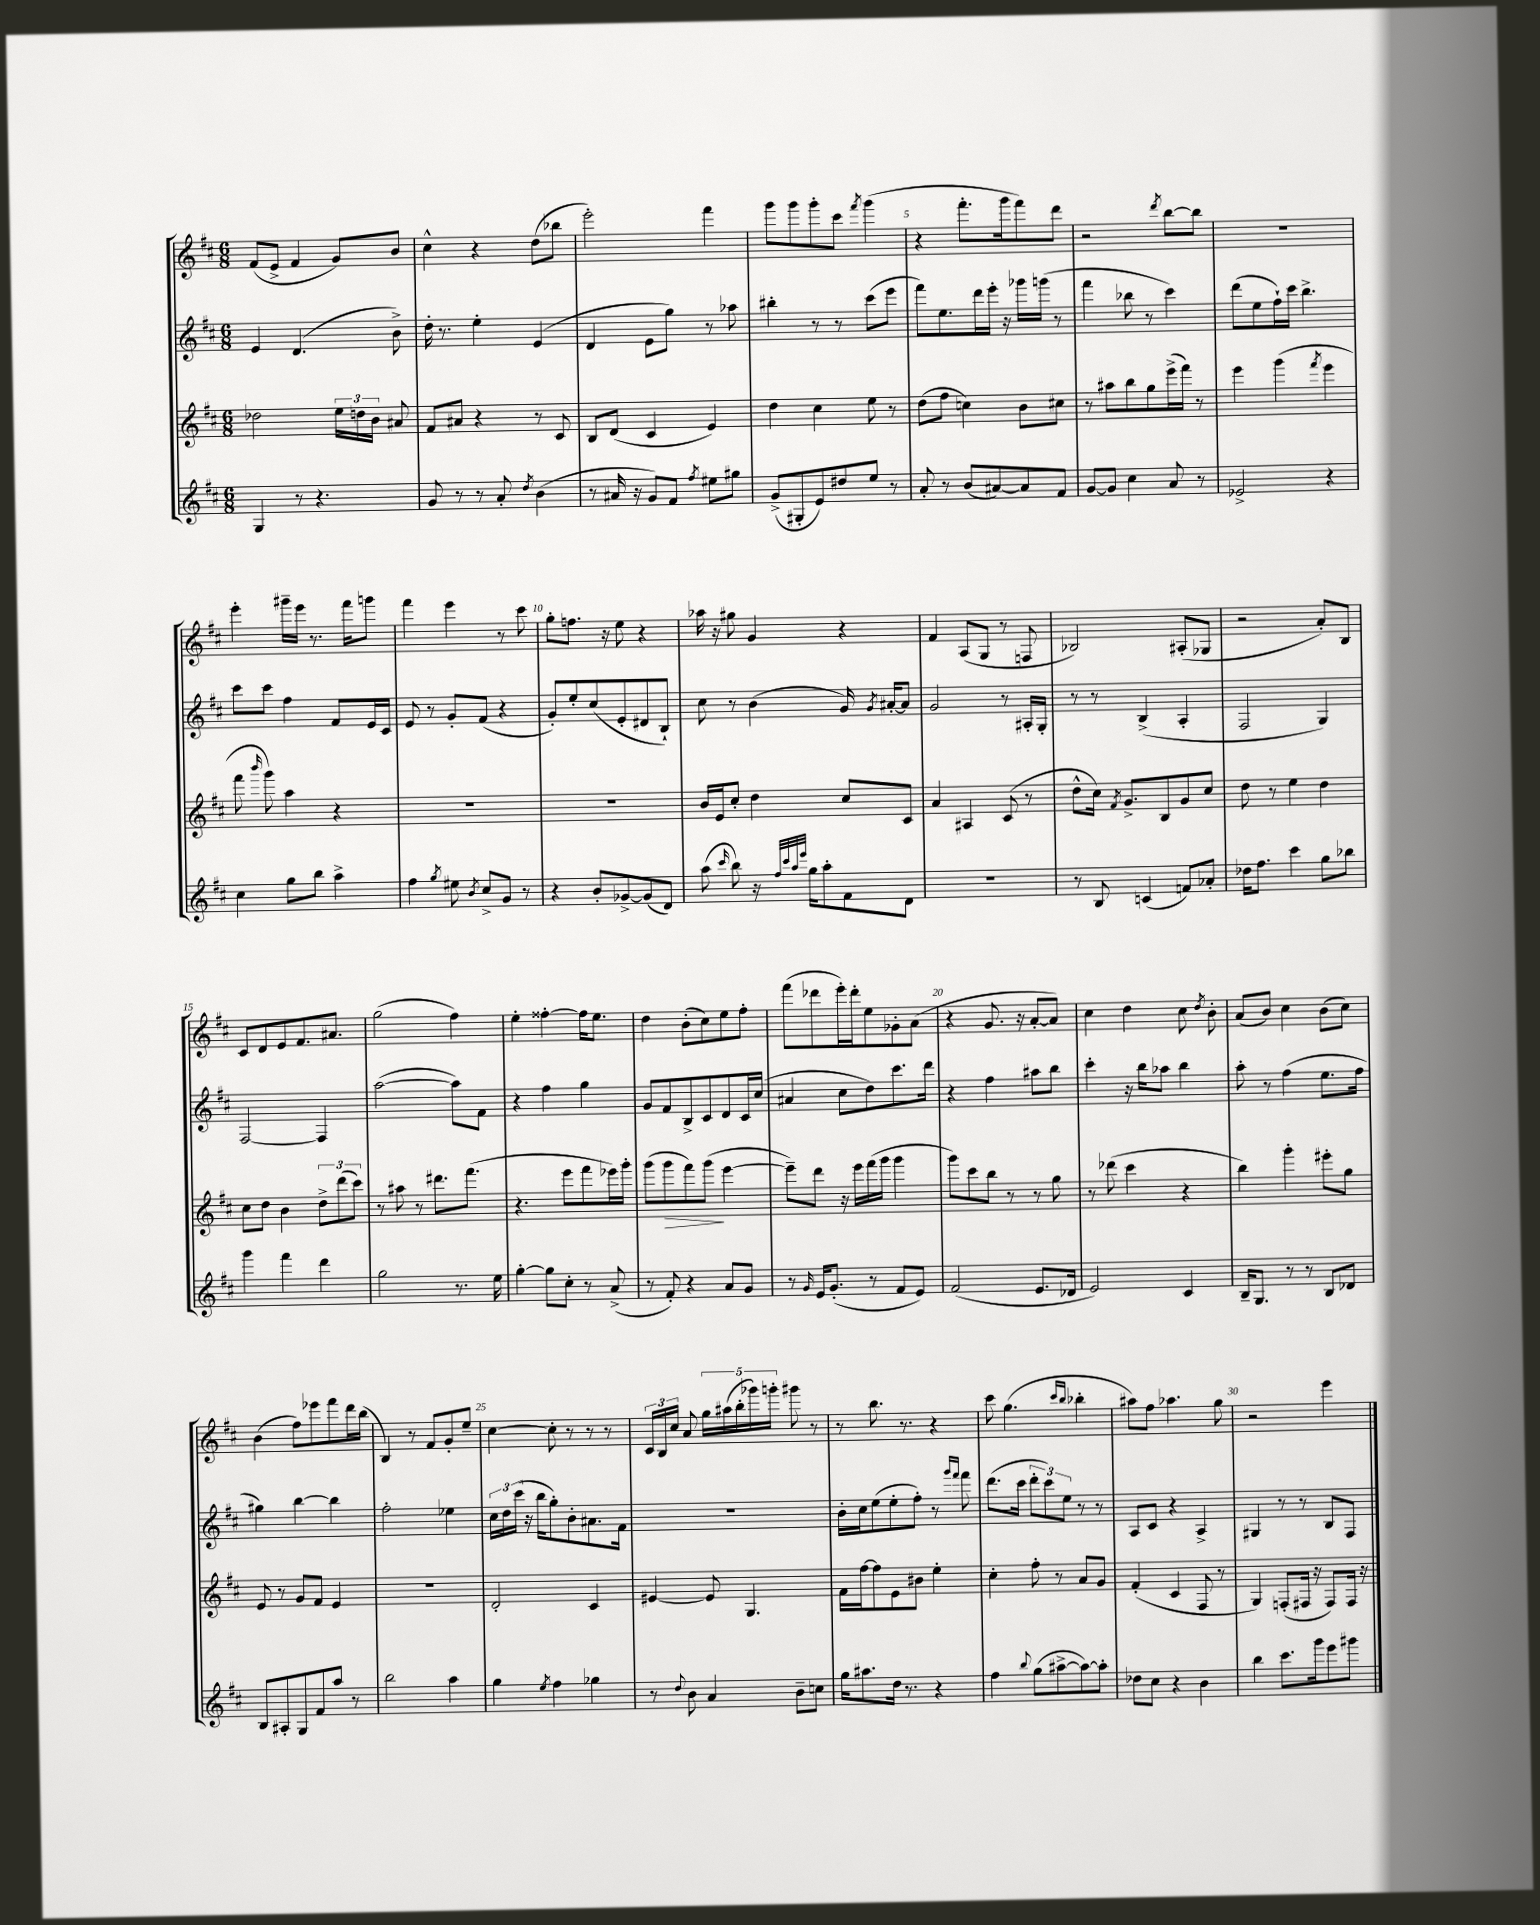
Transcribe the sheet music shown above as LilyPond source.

<<
\new StaffGroup <<
\new Staff = "s0" {
    \clef treble \key d \major \numericTimeSignature \time 6/8
    \autoBeamOff fis'8[( e'8]-> fis'4 g'8[) b'8] |
    cis''4-^ r4 d''8[( bes''8] |
    e'''2-.) fis'''4 |
    g'''8[ g'''8 g'''8-. cis'''8] \acciaccatura { fis'''8 } g'''4( |
    r4 fis'''8.[-. g'''16 fis'''8) d'''8] |
    r2 \acciaccatura { d'''8 } b''8[~ b''8] |
    R2. |
    e'''4-. gis'''16[-- e'''16] r8. fis'''16[ g'''8] |
    fis'''4 e'''4 r8 cis'''8 |
    g''8[-. f''8.] r16 e''8 r4 |
    aes''16 r16 gis''8 g'4 r4 |
    fis'4 a8[( g8] r8 f8 |
    bes2) ais8[-.( ges8] |
    r2 a'8[-.) b8] |
    cis'8[ d'8 e'8 fis'8. ais'8.] |
    g''2( fis''4) |
    e''4-. fisis''4~-. fisis''16[ e''8.] |
    d''4 b'8[-.( cis''8) e''8 fis''8]-. |
    fis'''8[( des'''8 e'''16-.) des'''16-. e''8 ges'8-. a'8]( |
    r4 g'8. r16 a'8[~-. a'8]) |
    cis''4 d''4 cis''8 \acciaccatura { d''8 } b'8-. |
    a'8[( b'8]) cis''4 b'8[( cis''8]) |
    b'4( fis''8[) ees'''8 fis'''8 d'''16 b''16]( |
    b4) r8 fis'8[ g'8-. e''8]-- |
    cis''4~ cis''8-. r8 r8 r8 |
    \tuplet 3/2 { cis'16[ b16 cis''16] } a'8 \tuplet 5/4 { g''16[ ais''16( b''16-. ges'''16) g'''16]-. } gis'''8 r8 |
    r8 b''8. r8. r4 |
    cis'''8 g''4.( \grace { cis'''16[ b''16] } bes''4-. |
    ais''8[) fis''8] aes''4. g''8 |
    r2 e'''4 \bar "|." |
}
\new Staff = "s1" {
    \clef treble \key d \major \numericTimeSignature \time 6/8
    \autoBeamOff e'4 d'4.( b'8->) |
    d''16-. r8. e''4-. e'4( |
    d'4 e'8[ g''8]) r8 aes''8 |
    bis''4-. r8 r8 cis'''8[( e'''8] |
    fis'''8[) e''8. d'''16 e'''16]-. r16 ges'''16[ g'''16]( r8 |
    fis'''4 bes''8 r8 cis'''4) |
    d'''8[( e''8 fis''16-!) cis'''16] b''4.-> |
    cis'''8[ cis'''8] fis''4 fis'8[ e'16 cis'16] |
    e'8 r8 g'8[-. fis'8]( r4 |
    g'8[-.) e''8-. cis''8( e'8-. dis'8 b8]-!) |
    cis''8 r8 b'4( g'16) \acciaccatura { g'8 } ais'16[~-. ais'8] |
    g'2 r8 ais16[-. g16]-. |
    r8 r8 b4->( a4-. |
    fis2 g4) |
    fis2~ fis4 |
    a''2~( a''8[) fis'8] |
    r4 fis''4 g''4 |
    g'8[ fis'8 b8-> cis'8 d'8 cis'16 cis''16]( |
    ais'4 cis''8[ d''8) cis'''8. d'''16] |
    r4 fis''4 ais''8[ b''8] |
    cis'''4-. r16 b''16[ aes''8] b''4 |
    a''8-. r8 fis''4( e''8.[ fis''16] |
    gis''4) b''4~ b''4 |
    fis''2-. ees''4 |
    \tuplet 3/2 { cis''16[ d''16 cis'''16]( } r16 b''16[ g''8-.) b'8-. ais'8. fis'16] |
    R2. |
    b'16[-. cis''16 e''8( e''8-. fis''8]-.) r8 \grace { g'''16[ fis'''16] } fis'''8 |
    d'''8.[( cis'''16] \tuplet 3/2 { d'''8[-. cis'''8) e''8] } r8 r8 |
    a8[ cis'8] r4 a4-> |
    gis4 r8 r8 b8[ fis8] \bar "|." |
}
\new Staff = "s2" {
    \clef treble \key d \major \numericTimeSignature \time 6/8
    \autoBeamOff des''2 \tuplet 3/2 { e''16[ d''16 b'16] } ais'8 |
    fis'8[ ais'8] r4 r8 cis'8 |
    b8[ d'8]( cis'4 e'4) |
    d''4 cis''4 e''8 r8 |
    d''8[( fis''8] c''4) b'8[ cis''8] |
    r8 ais''8[ b''8 g''8 e'''16->( fis'''16]) r8 |
    e'''4 g'''4( \acciaccatura { fis'''8 } e'''4 |
    fis'''8 \grace { b'''16 } g'''8) a''4 r4 |
    R2. |
    R2. |
    b'16[ e'16 cis''8]-. d''4 cis''8[ cis'8] |
    a'4 ais4 cis'8( r8 |
    d''8[-^ cis''16]) \acciaccatura { fis'8 } g'8.[-> b8 g'8 cis''8] |
    d''8 r8 e''4 d''4 |
    cis''8[ d''8] b'4 \tuplet 3/2 { d''8[-> d'''8( cis'''8]) } |
    r8 ais''8 r8 dis'''8.[ fis'''8.]( |
    r4. e'''8[ fis'''8 ees'''16) g'''16]-. |
    g'''8[( g'''8\> fis'''8) g'''8]\!( e'''4~ |
    e'''8[--) d'''8] r16 e'''16[ fis'''16( g'''16] g'''4 |
    g'''8[) cis'''8 b''8] r8 r8 g''8 |
    r8 des'''8( cis'''4 r4 |
    b''4) g'''4-. eis'''8[-. g''8] |
    e'8 r8 g'8[ fis'8] e'4 |
    R2. |
    d'2-. cis'4 |
    eis'4~ eis'8 g4. |
    fis'16[ fis''16~ fis''8 e'8 bis'8] e''4-. |
    cis''4-. fis''8-. r8 a'8[ g'8] |
    fis'4-.( cis'4 fis8 r8 |
    g4) f8[-.( fis16] r16 fis8[) fis16] r16 \bar "|." |
}
\new Staff = "s3" {
    \clef treble \key d \major \numericTimeSignature \time 6/8
    \autoBeamOff g4 r8 r4. |
    g'8 r8 r8 a'8-. \acciaccatura { d''8 } b'4( |
    r8 ais'16 r16 g'8[) fis'8] \acciaccatura { fis''8 } eis''8[ gis''8] |
    g'8[->( gis8-. e'8) dis''8 e''8] r8 |
    a'8-. r8 b'8[( ais'8~) ais'8 fis'8] |
    g'8[~ g'8] cis''4 a'8 r8 |
    ees'2-> r4 |
    cis''4 g''8[ b''8] a''4-> |
    fis''4 \acciaccatura { g''8 } eis''8 \acciaccatura { b'8 } cis''8[-> g'8] r8 |
    r4 b'8[-. ges'8~-> ges'8( d'8]) |
    a''8( \grace { cis'''16 } b''8) r16 \grace { fis''32[ cis'''32 a''32 e'''32] } g''16[ a''8-. fis'8 d'8] |
    R2. |
    r8 b8 c'4( f'8[) aes'8]-. |
    des''16[ fis''8.] cis'''4 g''8[ bes''8] |
    g'''4 fis'''4 d'''4 |
    g''2 r8. e''16 |
    g''4~-. g''8[ cis''8]-. r8 a'8->( |
    r8 fis'8-.) r4 a'8[ g'8] |
    r8 \grace { g'16 } e'16[ g'8.]-.( r8 fis'8[ e'8]) |
    fis'2( e'8.[ des'16] |
    e'2) cis'4 |
    b16[-- g8.] r8 r8 b8[ des'8] |
    b8[ ais8-. g8 fis'8 a''8] r8 |
    b''2 a''4 |
    g''4 \acciaccatura { e''8 } fis''4 ges''4 |
    r8 \appoggiatura { d''8 } b'8 a'4 b'8[-- c''8] |
    g''16[ ais''8. d''16] r8. r4 |
    fis''4 \appoggiatura { b''8 } g''8[( ais''8~-> ais''8~) ais''8]-. |
    des''8[ cis''8] r4 b'4 |
    b''4 cis'''8.[ g'''16 e'''8 gis'''8] \bar "|." |
}
>>
>>
\layout { \context { \Score \override BarNumber.break-visibility = ##(#f #t #t) barNumberVisibility = #(every-nth-bar-number-visible 5) } }
